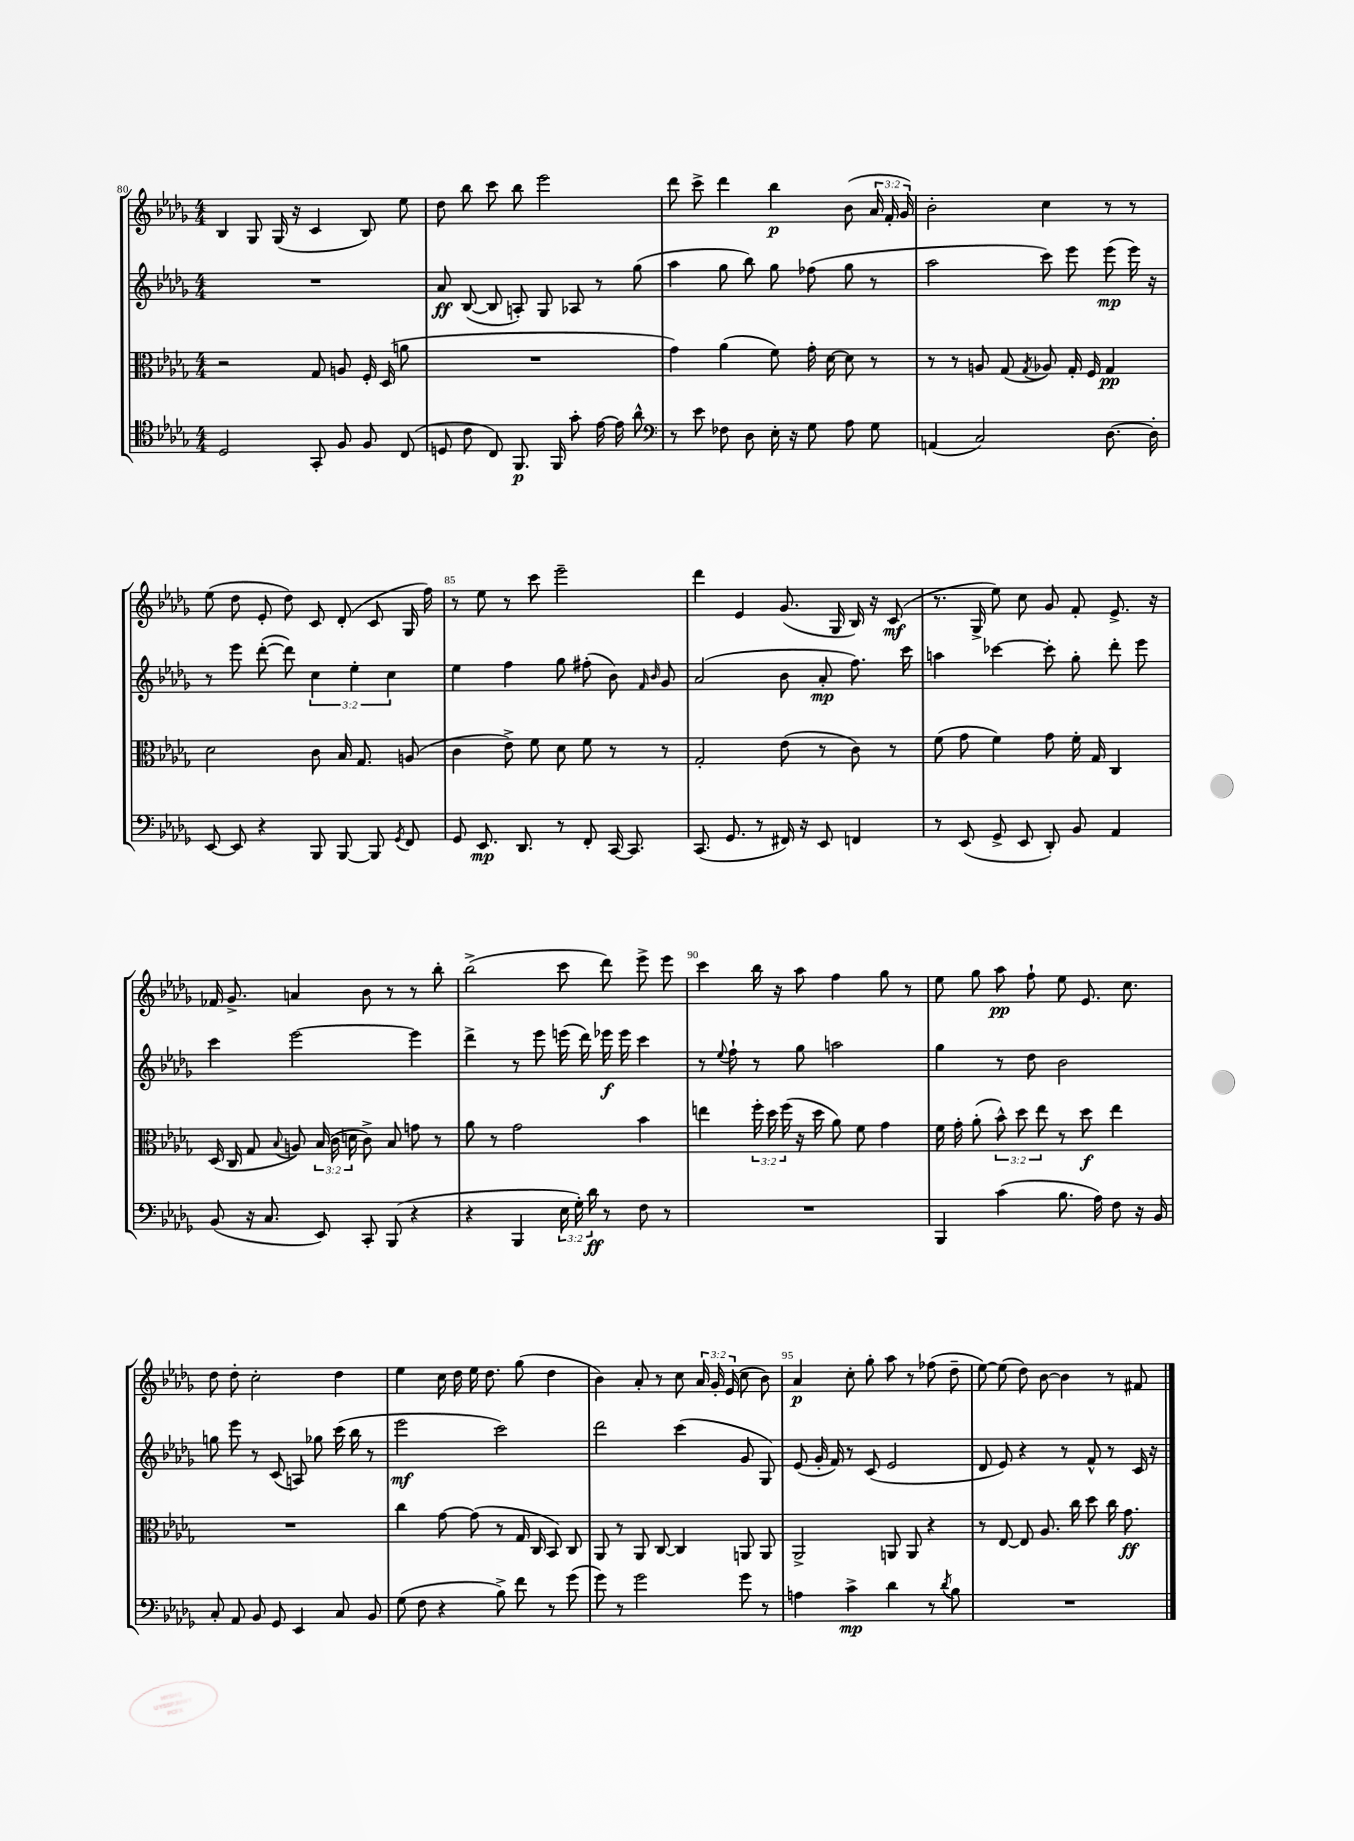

**kern	**kern	**kern	**kern
*staff4	*staff3	*staff2	*staff1
*clefC4	*clefC3	*clefG2	*clefG2
*k[b-e-a-d-g-]	*k[b-e-a-d-g-]	*k[b-e-a-d-g-]	*k[b-e-a-d-g-]
*M4/4	*M4/4	*M4/4	*M4/4
2D-	2r	1r	4B-
.	.	.	8G-
.	.	.	(16G-
.	.	.	16r
8GG-'	8G-	.	4c
8F	8A	.	.
8F	16F'	.	8B-)
.	(16D-	.	.
(8C	8a	.	8ee-
=	=	=	=
8D	1r	8a-	8dd-
8c	.	([8B-	8bb-
8C)	.	8B-]	8ccc
8.FF	.	8A')	8bb-
.	.	8G-	2eee-
16FF	.	.	.
8g-'	.	8A-	.
[16e-	.	8r	.
16e-]	.	.	.
8a-^^	.	(8gg-	.
=	=	=	=
*clefF4	*	*	*
8r	4g-)	4aa-	8ddd-
8e-	.	.	8ccc^
8F-	(4a-	8gg-	4ddd-
8D-	.	8bb-)	.
16E-'	8f)	8gg-	4bb-
16r	.	.	.
8G-	16g-'	(8ff-	.
.	[16d-	.	.
8A-	8d-]	8gg-	(8b-
8G-	8r	8r	24a-
.	.	.	24f'
.	.	.	24g-)
=	=	=	=
(4AA	8r	2aa-	2b-'
.	8r	.	.
2C)	8A	.	.
.	(8G-	.	.
.	8qG-	.	.
.	8A-)	8ccc)	4cc
.	16G-'	8eee-	.
.	16F	.	.
[8.D-	4G-	(8eee-	8r
.	.	16eee-)	8r
16D-']	.	16r	.
=	=	=	=
[8EE-	2d-	8r	(8ee-
8EE-]	.	8eee-	8dd-
4r	.	([8ddd-'	8e-'
.	.	8ddd-])	8dd-)
8BBB-	8c	6cc	8c
[8BBB-	16B-	.	(8d-'
.	.	6ee-'	.
.	8.G-	.	.
8BBB-]	.	.	8c
.	.	6cc	.
8qGG-	.	.	.
8FF	(8A	.	16G-
.	.	.	16ff)
=	=	=	=
8GG-	4c	4ee-	8r
8.EE-	.	.	8ee-
.	8e-^)	4ff	8r
8.DD-	.	.	.
.	8f	.	8ccc
8r	8d-	8gg-	2eee-~
8FF'	8f	(8ff#'	.
[16CC	8r	8b-)	.
8.CC]	.	.	.
.	.	16qqf	.
.	.	16qqb-	.
.	8r	8g-	.
=	=	=	=
(8.CC	2G-'	(2a-	4ddd-
8.GG-	.	.	.
.	.	.	4e-
8r	.	.	.
16FF#)	(8e-	8b-	(8.g-
16r	.	.	.
8EE-	8r	8a-'	.
.	.	.	16G-
4FF	8c)	8.ff)	16B-)
.	.	.	16r
.	8r	.	(8c
.	.	16ccc	.
=	=	=	=
8r	(8f	4aa	8.r
(8EE-	8g-	.	.
.	.	.	16G-^
8GG-^	4f)	[4ccc-	8ee-)
8EE-	.	.	8cc
8DD-')	8g-	8ccc-']	8g-
8BB-	16f'	8gg-'	8f'
.	16G-	.	.
4AA-	4C	8ddd-'	8.e-^
.	.	8eee-	.
.	.	.	16r
=	=	=	=
(8BB-	(16D-	4ccc	16f-
.	16C	.	8.g-^
16r	8G-	.	.
8.C	.	.	.
.	8qqB-	.	.
.	8A)	[2eee-	4a
8EE-)	(24B-	.	.
.	24c	.	.
.	24d	.	.
8CC'	8c^)	.	8b-
(8BBB-	8B-	.	8r
4r	8g	4eee-]	8r
.	8r	.	8bb-'
=	=	=	=
4r	8a-	4ddd-^	(2bb-^
.	8r	.	.
4BBB-	2g-	8r	.
.	.	8eee-	.
24E-	.	(16eee	8ccc
24G-')	.	.	.
.	.	16ddd-)	.
24d-	.	.	.
8r	.	16eee-	8ddd-)
.	.	16eee-	.
8F	4b-	4ccc	8eee-^
8r	.	.	8eee-
=	=	=	=
1r	4ee	8r	4ccc
.	.	8qqee-	.
.	.	8ff`	.
.	24ff'	8r	16bb-
.	24dd-	.	.
.	.	.	16r
.	(24ff	.	.
.	16r	8gg-	8aa-
.	16dd-	.	.
.	8a-)	2aa	4ff
.	8f	.	.
.	4g-	.	8gg-
.	.	.	8r
=	=	=	=
4BBB-	16f	4gg-	8ee-
.	16g-'	.	.
.	(8a-'	.	8gg-
(4c	12b-^^)	8r	8aa-
.	12dd-	.	.
.	.	8dd-	8ff`
.	12ee-	.	.
8.B-	8r	2b-	8ee-
.	8dd-	.	8.e-
16A-)	.	.	.
8F	4ee-	.	.
.	.	.	8.cc
16r	.	.	.
16BB-	.	.	.
=	=	=	=
8C'	1r	8gg	8dd-
8AA-	.	8eee-	8dd-'
8BB-	.	8r	2cc'
8GG-	.	(8c	.
4EE-	.	8A)	.
.	.	8gg-	.
8C	.	(16ccc	4dd-
.	.	16bb-	.
8BB-	.	8r	.
=	=	=	=
(8G-	4cc	2eee-	4ee-
8F	.	.	.
4r	[8g-	.	16cc
.	.	.	16dd-
.	(8g-]	.	16ee-
.	.	.	8.dd-
8B-^)	8r	2ccc)	.
8f	16G-	.	(8gg-
.	16C	.	.
8r	8BB-)	.	4dd-
(8g-	8C	.	.
=	=	=	=
8g-)	8AA-	2ddd-	4b-)
8r	8r	.	.
2g-	8AA-	.	8a-'
.	[8C	.	8r
.	4C]	(4ccc	8cc
.	.	.	24a-
.	.	.	24g-'
.	.	.	(24e-
8g-	8AA	8g-	8cc
8r	8AA	8G-)	8b-)
=	=	=	=
4A	2AA-^	(8e-	4a-
.	.	16g-'	.
.	.	16f)	.
4c^	.	8r	8cc'
.	.	(8c	8gg-'
4d-	8AA	2e-	8aa-
.	8AA	.	8r
8r	4r	.	(8ff-
8qd-	.	.	.
8B-	.	.	8dd-~
=	=	=	=
1r	8r	8d-	[8ee-)
.	[8E-	8e-)	(8ee-]
.	8E-]	4r	8dd-)
.	8.A-	.	[8b-
.	.	8r	4b-]
.	16cc	.	.
.	8dd-	8f^^	.
.	16cc	8r	8r
.	8.g-	.	.
.	.	16c	8f#
.	.	16r	.
==	==	==	==
*-	*-	*-	*-
